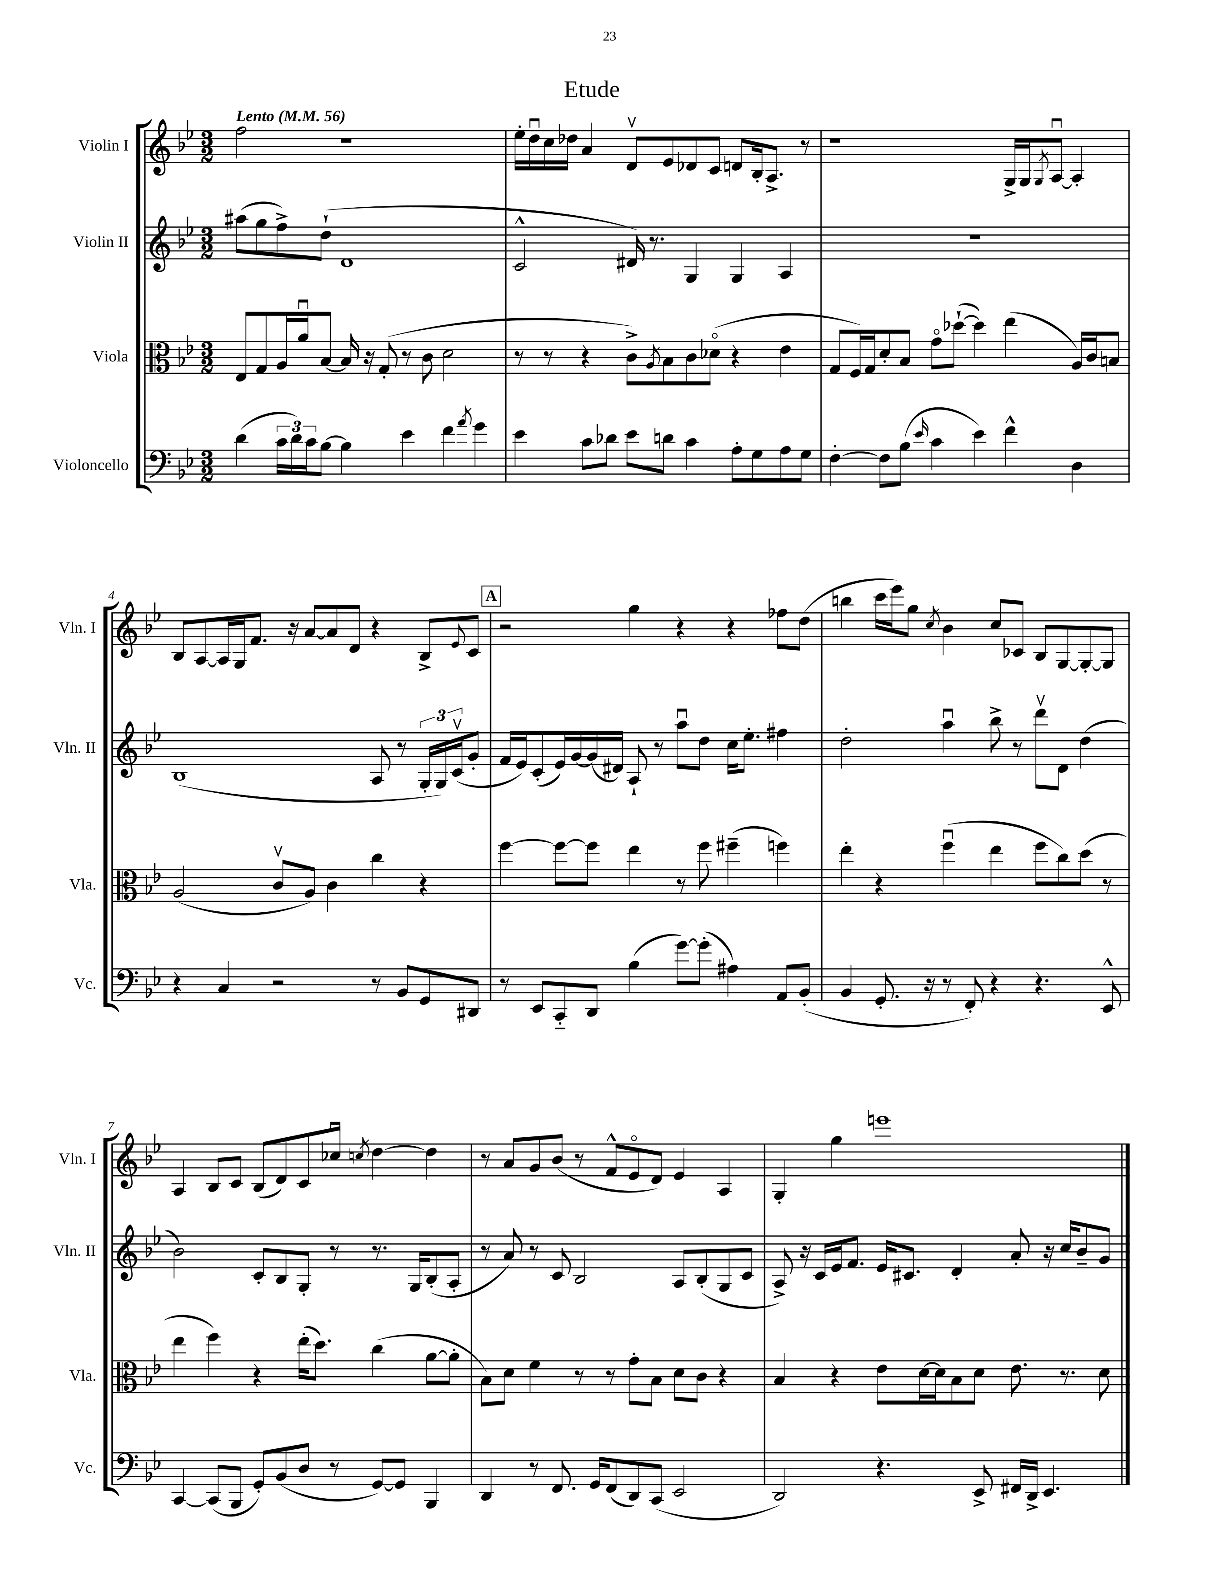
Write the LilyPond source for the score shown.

\header { title = "Etude" }
<<
\new StaffGroup <<
\new Staff = "s0" \with { instrumentName = "Violin I" shortInstrumentName = "Vln. I" } {
    \clef treble \key bes \major \numericTimeSignature \time 3/2 \tempo "Lento" 4 = 56
    f''2 r1 |
    ees''16-. d''16\downbow c''16 des''16 a'4 d'8\upbow ees'8 des'8 c'8 d'8 bes16-. a8.-> r8 |
    r1 g16-> g16 \acciaccatura { g8 } a8~\downbow a4-. |
    bes8 a8~ a16 g16 f'8. r16 a'8~ a'8 d'8 r4 bes8-> \appoggiatura { ees'8 } c'8 |
    \mark \markup { \box "A" } r2 g''4 r4 r4 fes''8 d''8( |
    b''4 c'''16 ees'''16) g''8 \acciaccatura { c''8 } bes'4 c''8 ces'8 bes8 g8~ g8~-. g8 |
    a4 bes8 c'8 bes8( d'8) c'8 ces''8\downbow \acciaccatura { c''8 } d''4~ d''4 |
    r8 a'8 g'8 bes'8( r8 f'8-^ ees'8\flageolet d'8) ees'4 a4 |
    g4-. g''4 e'''1 \bar "|." |
}
\new Staff = "s1" \with { instrumentName = "Violin II" shortInstrumentName = "Vln. II" } {
    \clef treble \key bes \major \numericTimeSignature \time 3/2
    ais''8( g''8 f''8->) d''8-!( d'1 |
    c'2-^ dis'16) r8. g4 g4 a4 |
    R1. |
    bes1( a8 r8 \tuplet 3/2 { g16-. g16) c'16\upbow( } g'8-. |
    \mark \markup { \box "A" } f'16 ees'16) c'8-.( ees'16) g'16~ g'16( dis'16) a8-! r8 a''8\downbow d''8 c''16 ees''8.-. fis''4 |
    d''2-. a''4\downbow bes''8-> r8 d'''8\upbow d'8 d''4( |
    bes'2) c'8-. bes8 g8-. r8 r8. g16 bes8-.( a8-. |
    r8 a'8) r8 c'8 bes2 a8 bes8-.( g8 c'8 |
    a8->) r16 c'16 ees'16 f'8. ees'16 cis'8. d'4-. a'8-. r16 c''16 bes'8-- g'8 \bar "|." |
}
\new Staff = "s2" \with { instrumentName = "Viola" shortInstrumentName = "Vla." } {
    \clef alto \key bes \major \numericTimeSignature \time 3/2
    ees8 g8 a16 a'16\downbow bes8~ bes16 r16 g8-.( r8 c'8 d'2 |
    r8 r8 r4 c'8->) \acciaccatura { a8 } bes8 c'8 des'8\flageolet( r4 ees'4 |
    g8 f16) g16 d'8-. bes8 g'8\flageolet des''8~-!( des''4) ees''4( a16) c'16 b8 |
    a2( c'8\upbow a8) c'4 c''4 r4 |
    \mark \markup { \box "A" } f''4~ f''8~ f''8 ees''4 r8 f''8 fis''4--( f''4) |
    ees''4-. r4 f''4\downbow( ees''4 f''8 c''8) d''8( r8 |
    ees''4 f''4) r4 ees''16-.( d''8.) c''4( a'8~ a'8-. |
    bes8) d'8 f'4 r8 r8 g'8-. bes8 d'8 c'8 r4 |
    bes4 r4 ees'8 d'16~ d'16 bes8 d'8 ees'8. r8. d'8 \bar "|." |
}
\new Staff = "s3" \with { instrumentName = "Violoncello" shortInstrumentName = "Vc." } {
    \clef bass \key bes \major \numericTimeSignature \time 3/2
    d'4( \tuplet 3/2 { c'16 d'16) c'16 } bes8~ bes4 ees'4 f'4 \acciaccatura { a'8 } g'4 |
    ees'4 c'8 des'8 ees'8 d'8 c'4 a8-. g8 a8 g8 |
    f4~-. f8 bes8( \grace { ees'16 } c'4 ees'4) f'4-^ d4 |
    r4 c4 r2 r8 bes,8 g,8 dis,8 |
    \mark \markup { \box "A" } r8 ees,8 c,8-_ d,8 bes4( g'8~) g'8-.( ais4) a,8 bes,8-.( |
    bes,4 g,8.-. r16 r8 f,8-.) r4 r4. ees,8-^ |
    c,4~ c,8( bes,,8 g,8-.) bes,8( d8 r8 g,8~) g,8 bes,,4 |
    d,4 r8 f,8. g,16 f,8( d,8) c,8( ees,2 |
    d,2) r4. ees,8-> fis,16 d,16-> ees,4. \bar "|." |
}
>>
>>
